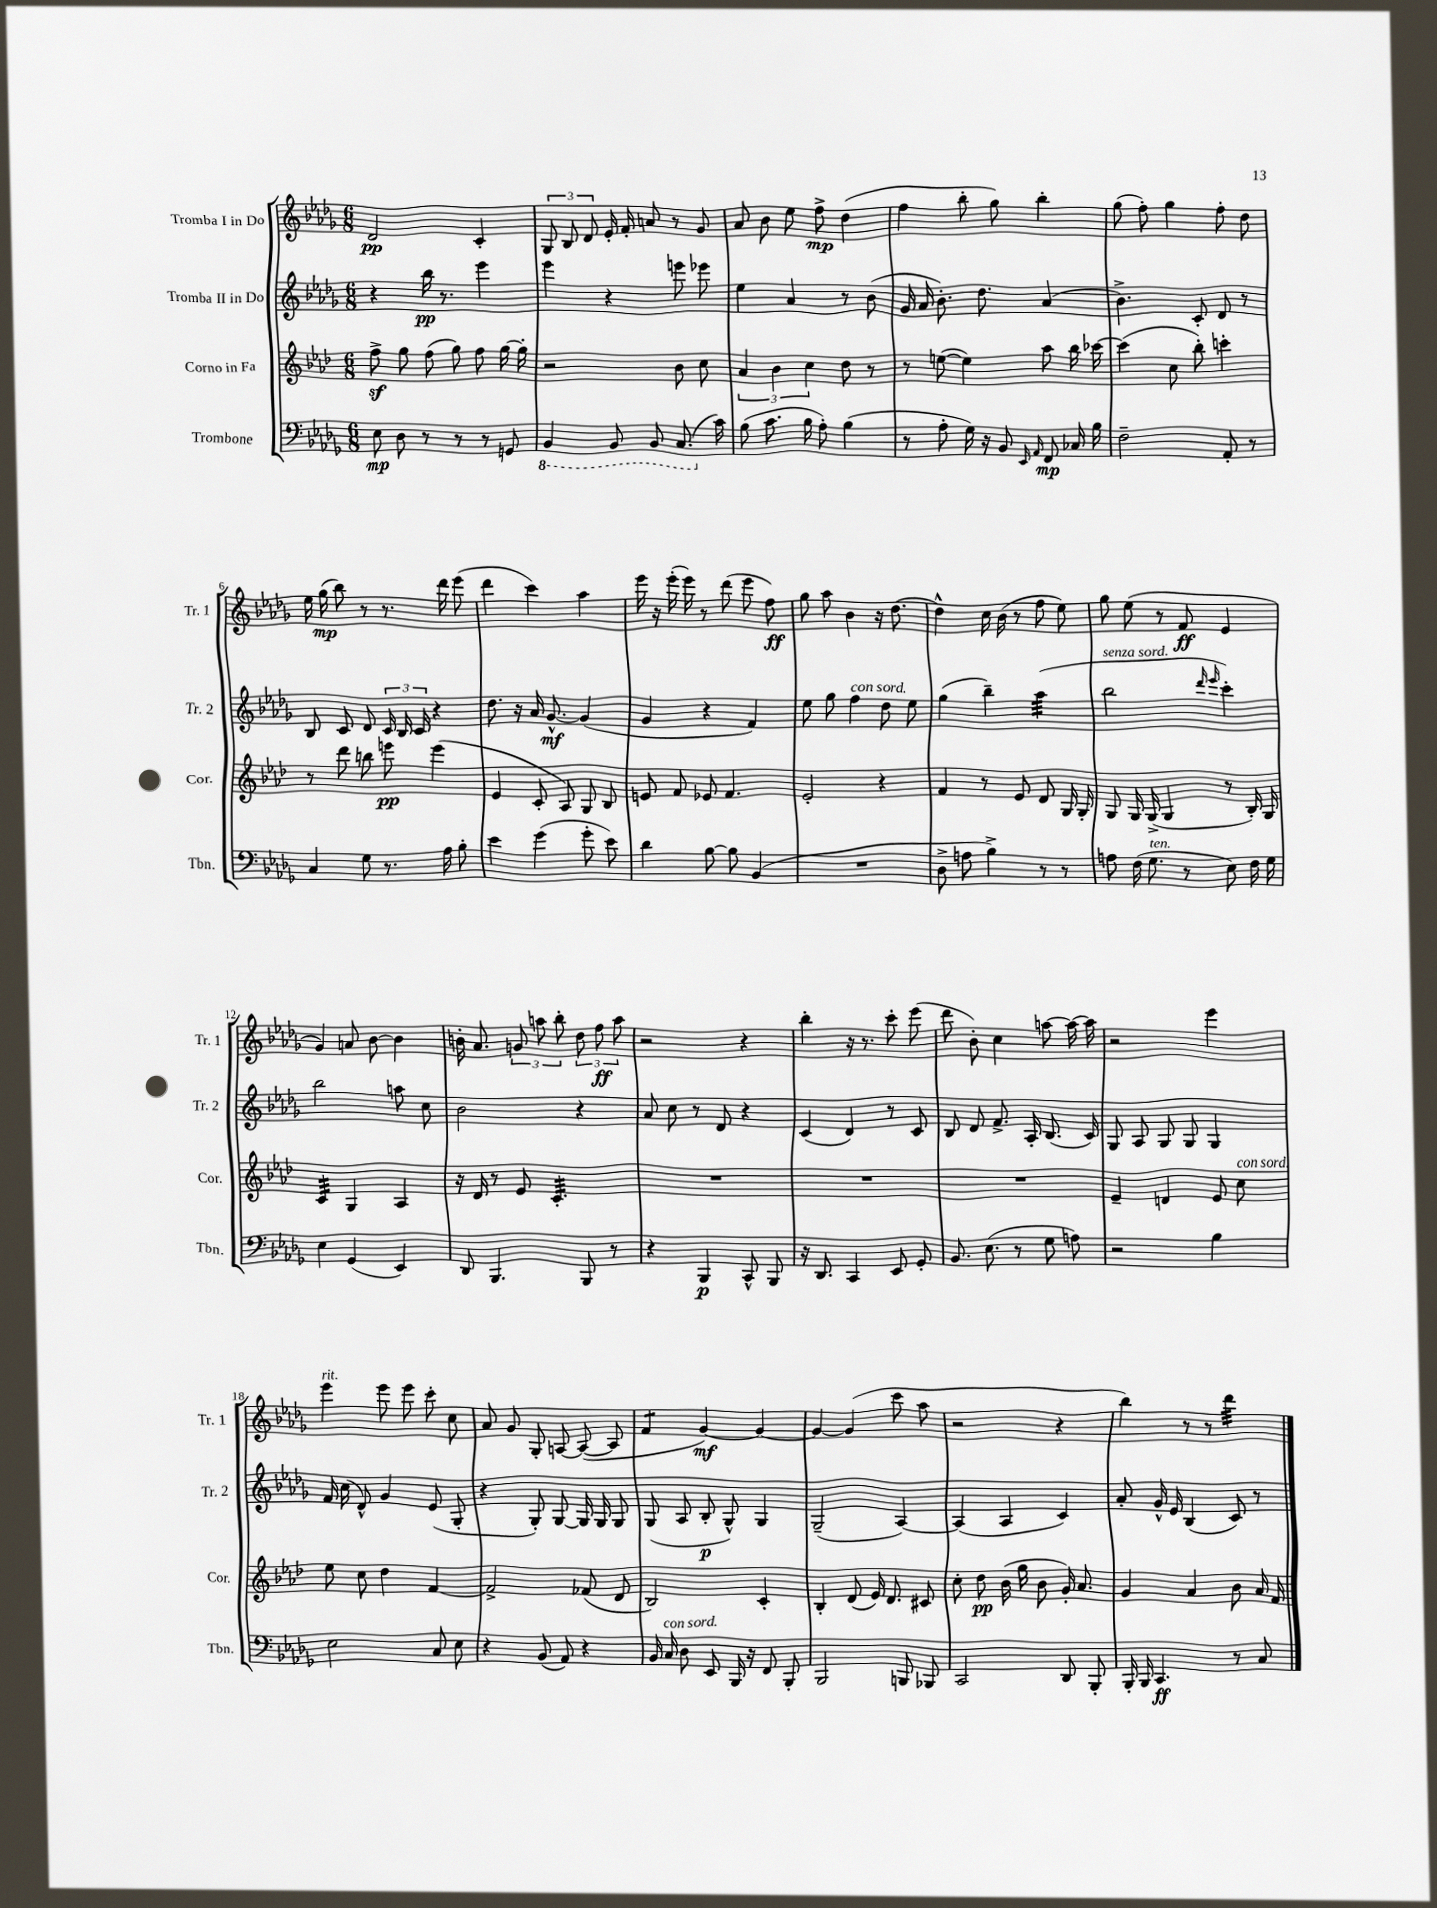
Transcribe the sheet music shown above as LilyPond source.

<<
\new StaffGroup <<
\new Staff = "s0" \with { instrumentName = "Tromba I in Do" shortInstrumentName = "Tr. 1" } {
    \clef treble \key des \major \numericTimeSignature \time 6/8
    \autoBeamOff des'2\pp c'4-. |
    \tuplet 3/2 { ges8 bes8 des'8 } ees'16-. f'16-. a'8 r8 ges'8 |
    aes'8 bes'8 ees''8 f''8->\mp des''4( |
    f''4 bes''8-. ges''8) bes''4-. |
    ges''8( f''8-.) ges''4 f''8-. des''8 |
    ees''16 ges''16\mp( bes''8) r8 r8. des'''16 ees'''8( |
    des'''4 c'''4) aes''4 |
    ees'''16 r16 ees'''16-.( ees'''16) r8 des'''8( ees'''8 f''8\ff) |
    ges''8 aes''8 bes'4 r16 des''8.~ |
    des''4-^ c''16 bes'16( r8 f''8 ees''8) |
    ges''8 ees''8( r8 f'8\ff ees'4 |
    ges'4) a'8 bes'8~ bes'4 |
    b'16-. aes'8. \tuplet 3/2 { g'8 a''8 bes''8-. } \tuplet 3/2 { des''8 f''8\ff a''8 } |
    r2 r4 |
    bes''4-. r16 r8. c'''8-. ees'''8( |
    des'''8 bes'8-.) c''4 a''8~ a''16~ a''16 |
    r2 ees'''4 |
    ees'''4^\markup { \italic "rit." } ees'''8 ees'''8 c'''8-. c''8 |
    aes'8 ges'8 ges8-. a8~ a8~( a8 |
    f'4:8 ges'4~\mf) ges'4~ |
    ges'4~ ges'4( c'''8 aes''8 |
    r2 r4 |
    bes''4) r8 r8 des'''4:32 \bar "|." |
}
\new Staff = "s1" \with { instrumentName = "Tromba II in Do" shortInstrumentName = "Tr. 2" } {
    \clef treble \key des \major \numericTimeSignature \time 6/8
    \autoBeamOff r4 bes''16\pp r8. ees'''4 |
    ees'''4 r4 e'''8 ees'''8 |
    ees''4 aes'4 r8 bes'8( |
    ges'16 aes'16 bes'8.-.) des''8. aes'4( |
    bes'4.->) c'8-. des'8 r8 |
    bes8 c'8 des'8 \tuplet 3/2 { c'16 bes16 c'16 } r4 |
    des''8. r16 aes'16 ges'8.~-^\mf ges'4( |
    ges'4 r4 f'4) |
    ees''8 ges''8 f''4^\markup { \italic "con sord." } des''8 ees''8 |
    ges''4( bes''4--) aes''4:32( |
    bes''2^\markup { \italic "senza sord." } \grace { des'''16 ees'''16 } c'''4-.) |
    bes''2 a''8 c''8 |
    bes'2 r4 |
    aes'8 c''8 r8 des'8 r4 |
    c'4( des'4) r8 c'8 |
    bes8 des'8 f'8.-> aes16-. bes8.( c'16) |
    ges8 aes8 ges8 ges8 ges4 |
    f'16 c''16( des'8-^) ges'4 ees'8( ges8-. |
    r4 ges8-.) ges8~ ges16 ges16 ges8 |
    ges8( aes8 bes8-.\p ges8-^) ges4 |
    ges2--( aes4~) |
    aes4( aes4 c'4) |
    aes'8-. ges'16-^ ees'16 bes4( c'8) r8 \bar "|." |
}
\new Staff = "s2" \with { instrumentName = "Corno in Fa" shortInstrumentName = "Cor." } {
    \clef treble \key aes \major \numericTimeSignature \time 6/8
    \autoBeamOff f''8->\sf g''8 f''8( g''8) f''8 g''16~ g''16-. |
    r2 bes'8 c''8 |
    \tuplet 3/2 { aes'4 bes'4 c''4 } des''8 r8 |
    r8 e''8~( e''4) aes''8 bes''16 ces'''16~ |
    ces'''4( c''8 bes''8-.) c'''4-. |
    r8 des'''8 b''8 e'''8\pp e'''4( |
    ees'4 c'8-. aes8) g8 bes8 |
    e'8 f'8 ees'8 f'4. |
    ees'2-. r4 |
    f'4 r8 ees'8 des'8 g16 g16-. |
    g8 g16 g16->( g4 r8 bes16-.) g16 |
    c'4:32 g4 aes4 |
    r16 des'16 r8 ees'8 c'4.:32-. |
    R2. |
    R2. |
    R2. |
    ees'4-- d'4 ees'8 c''8^\markup { \italic "con sord." } |
    ees''8 c''8 des''4 f'4~ |
    f'2-> fes'8( des'8 |
    bes2) c'4-. |
    bes4-. des'8( ees'16) des'8. cis'8 |
    c''8-. des''8\pp bes'16( g''16 bes'8 g'16-.) aes'8. |
    g'4 aes'4 bes'8 aes'16 f'16 \bar "|." |
}
\new Staff = "s3" \with { instrumentName = "Trombone" shortInstrumentName = "Tbn." } {
    \clef bass \key des \major \numericTimeSignature \time 6/8
    \autoBeamOff ees8\mp des8 r8 r8 r8 g,8 |
    \ottava #-1 bes,,4 bes,,8 bes,,8 c,8.( \ottava #0 c'16) |
    bes8( c'8. bes16 aes8-.) bes4( |
    r8 aes8-. ges16) r16 bes,8 \grace { ees,16 aes,16 } f,8\mp ces16 bes16 |
    f2-- aes,8-. r8 |
    c4 ges8 r8. aes16 bes8-. |
    ees'4 ges'4( ges'8-. ees'8) |
    des'4 bes8~ bes8 bes,4( |
    R2. |
    des8-> a8 bes4->) r8 r8 |
    a8 f16( ges8.^\markup { \italic "ten." } r8 ees8) f16 ges16 |
    ees4 ges,4( ees,4) |
    des,8 bes,,4. bes,,8 r8 |
    r4 bes,,4\p c,8-^ bes,,8 |
    r16 des,8. c,4 ees,8 ges,8-. |
    bes,8. ees8.( r8 ges8 a8) |
    r2 bes4 |
    ees2 c8 ees8 |
    r4 bes,8( aes,8) r4 |
    bes,16 c16^\markup { \italic "con sord." } des8 ees,8 bes,,16 r16 f,8 bes,,8-. |
    bes,,2 b,,8 bes,,8 |
    c,2 des,8 bes,,8-. |
    bes,,16-. bes,,16 c,4.\ff r8 c8 \bar "|." |
}
>>
>>
